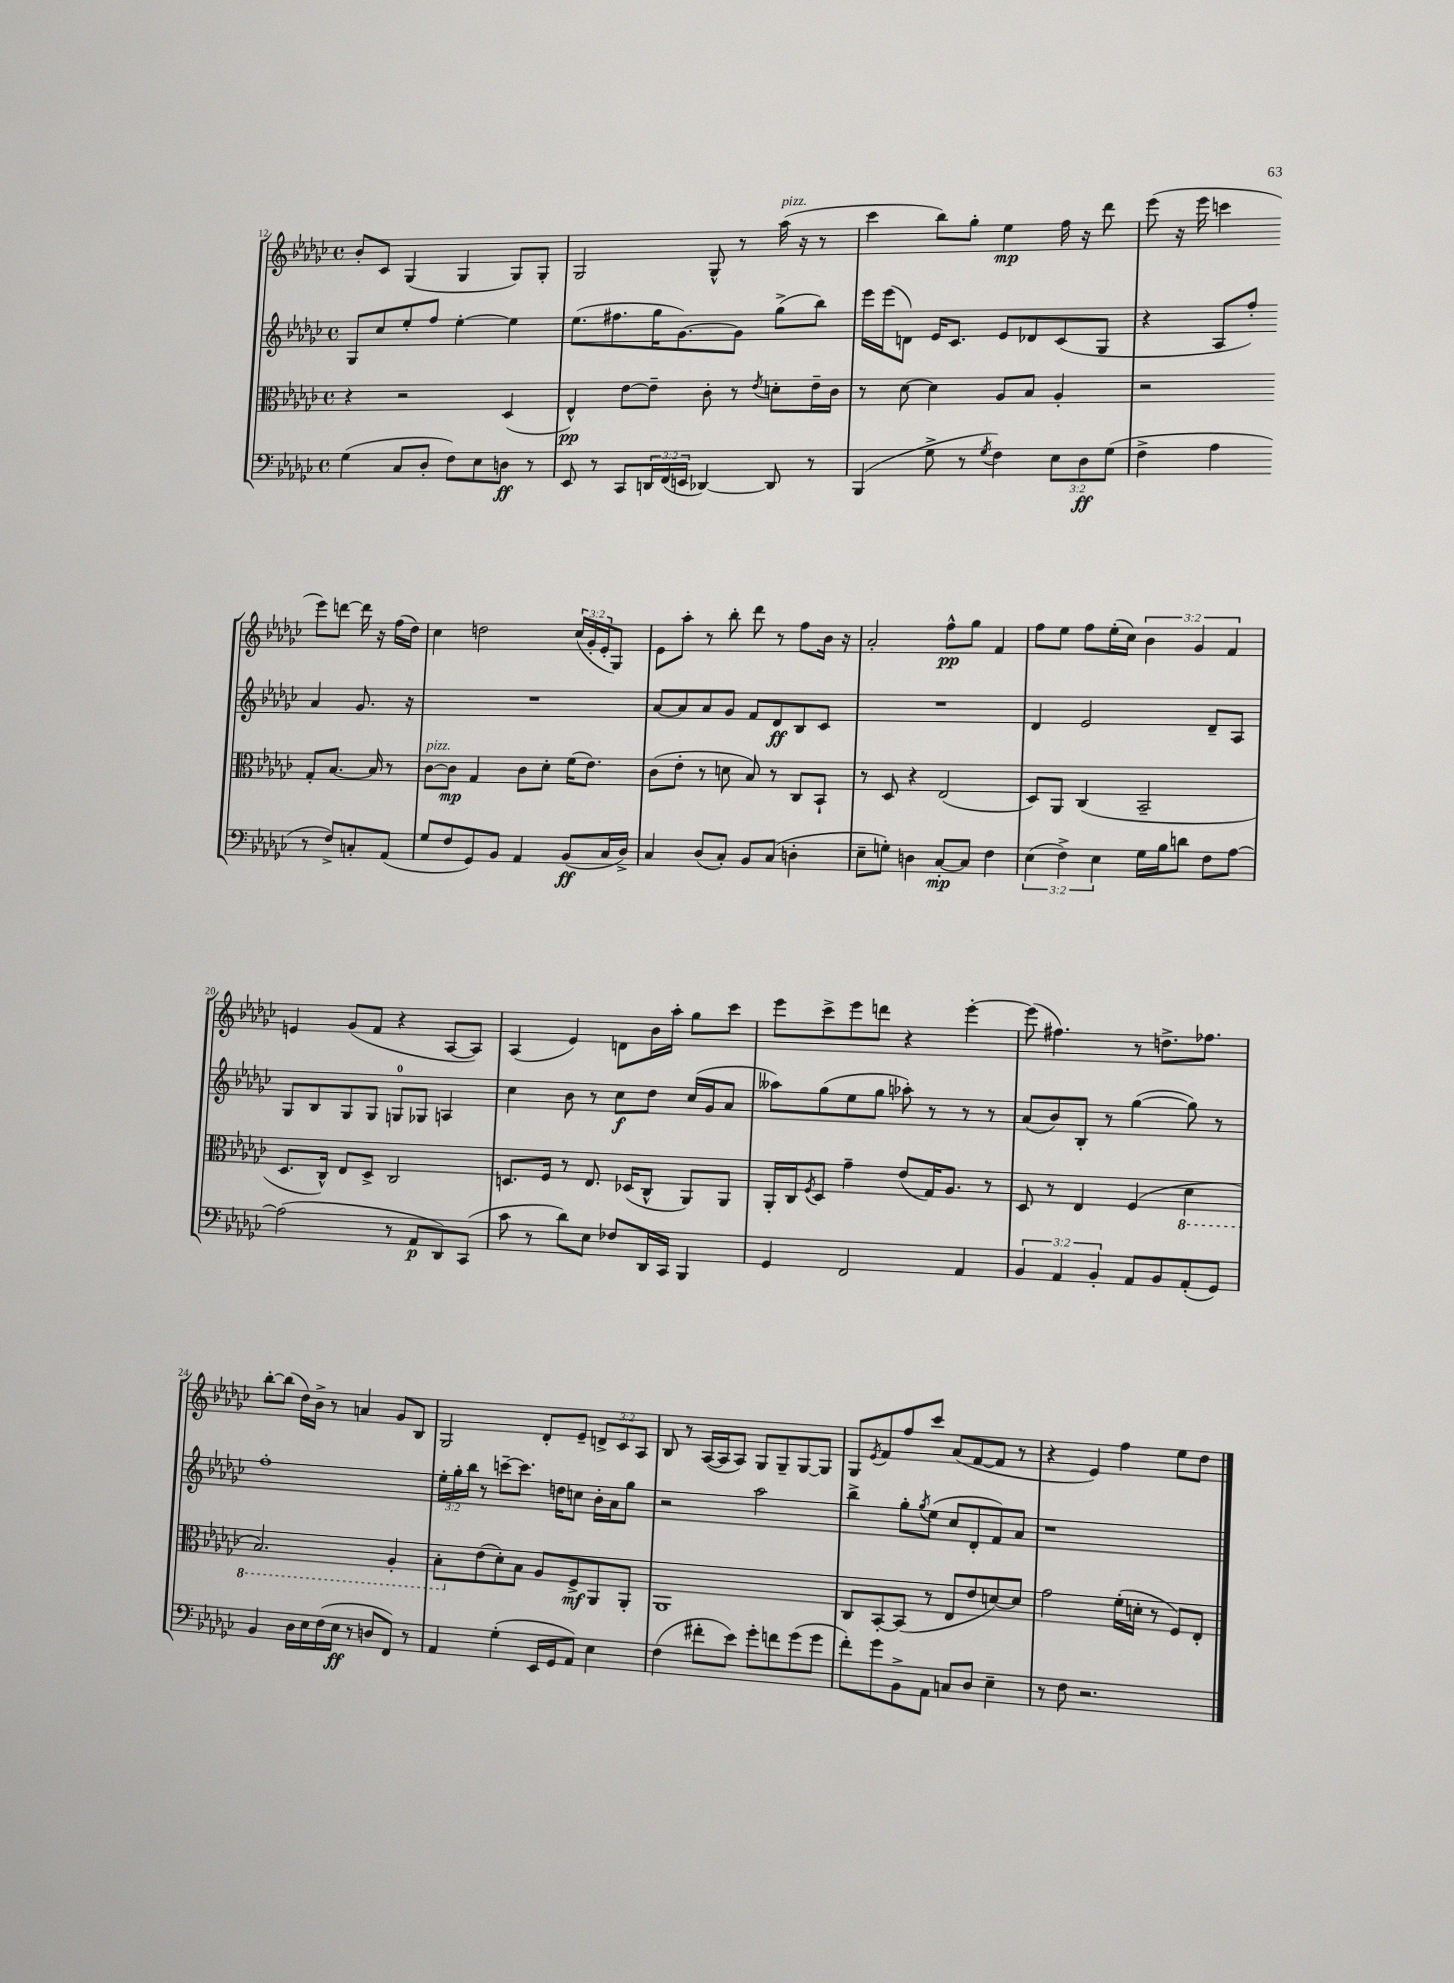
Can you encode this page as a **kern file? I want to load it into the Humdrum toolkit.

**kern	**dynam	**kern	**dynam	**kern	**dynam	**kern	**dynam
*part4	*part4	*part3	*part3	*part2	*part2	*part1	*part1
*staff4	*staff4	*staff3	*staff3	*staff2	*staff2	*staff1	*staff1
*clefF4	*	*clefC3	*	*clefG2	*	*clefG2	*
*k[b-e-a-d-g-c-]	*	*k[b-e-a-d-g-c-]	*	*k[b-e-a-d-g-c-]	*	*k[b-e-a-d-g-c-]	*
*M4/4	*	*M4/4	*	*M4/4	*	*M4/4	*
*met(c)	*	*met(c)	*	*met(c)	*	*met(c)	*
=12	=12	=12	=12	=12	=12	=12	=12
(4G-\	.	4r	.	8G-/L	.	8b-'/L	.
.	.	.	.	8cc-/	.	8c-/J	.
8C-/L	.	2r	.	8ee-'/	.	(4G-/	.
8D-'/J	.	.	.	8ff/J	.	.	.
8F\L)	.	.	.	[4ee-'\	.	4G-/	.
8E-\	.	.	.	.	.	.	.
8Dn\J	ff	(4D-/	.	4ee-\]	.	8G-/L)	.
8r	.	.	.	.	.	8G-'/J	.
=13	=13	=13	=13	=13	=13	=13	=13
8EE-/	.	4E-^^/)	pp	(8.ee-\L	.	2G-/	.
8r	.	.	.	.	.	.	.
.	.	.	.	8.ff#X\	.	.	.
8CC-/L	.	[8e-\L	.	.	.	.	.
24DDn/L	.	8e-~\J]	.	16gg-\K	.	.	.
(24FF/	.	.	.	.	.	.	.
.	.	.	.	[8.g-\)	.	.	.
24EEn/JJ	.	.	.	.	.	.	.
[4DD-X/)	.	8c-'\	.	.	.	8G-^^/	.
.	.	8r	.	8g-\J]	.	8r	.
.	.	8qe-/	.	.	.	.	.
!	!	!	!	!	!	!LO:TX:a:i:t=pizz.	!
8DD-/]	.	8dn'\L	.	(8gg-^\L	.	(16aa-\	.
.	.	.	.	.	.	16r	.
8r	.	16e-~\L	.	8bb-\J)	.	8r	.
.	.	16c-\JJ	.	.	.	.	.
=14	=14	=14	=14	=14	=14	=14	=14
(4BBB-/	.	8r	.	16eee-\LL	.	4ccc-\	.
.	.	.	.	(16eee-\J	.	.	.
.	.	[8d-\	.	8dn\J)	.	.	.
8G-^\	.	4d-\]	.	16e-/KL	.	8bb-\L)	.
.	.	.	.	8.c-/J	.	.	.
8r	.	.	.	.	.	8gg-'\J	.
8qG-/	.	.	.	.	.	.	.
4F\)	.	8A-/L	.	8e-/L	.	4ee-\	mp
.	.	8B-/J	.	8d-X/	.	.	.
12E-\L	.	4A-'/	.	(8c-/	.	16ff\	.
.	.	.	.	.	.	16r	.
12D-\	ff	.	.	.	.	.	.
.	.	.	.	8G-/J	.	8ddd-\	.
(12G-\J	.	.	.	.	.	.	.
=15	=15	=15	=15	=15	=15	=15	=15
4F^\	.	2r	.	4r	.	(8eee-\	.
.	.	.	.	.	.	16r	.
.	.	.	.	.	.	16eee-\	.
4A-\	.	.	.	8A-/L	.	4cccn\	.
.	.	.	.	8ff'/J)	.	.	.
8r	.	8G-'/L	.	4a-/	.	8eee-\L)	.
8F^/L)	.	[8.B-/J	.	.	.	[8dddn\J	.
8Cn'/	.	.	.	8.g-/	.	16ddd\]	.
.	.	16B-/]	.	.	.	16r	.
(8AA-/J	.	8r	.	.	.	(16ff\LL	.
.	.	.	.	16r	.	16dd-\JJ)	.
!!LO:LB:g=z
=16	=16	=16	=16	=16	=16	=16	=16
!	!	!LO:TX:a:i:t=pizz.	!	!	!	!	!
8G-/L	.	[8c-\L	.	1r	.	4cc-\	.
8F/	.	8c-\J]	mp	.	.	.	.
8GG-/)	.	4G-/	.	.	.	2ddn\	.
8BB-/J	.	.	.	.	.	.	.
4AA-/	.	8c-\L	.	.	.	.	.
.	.	8d-'\J	.	.	.	.	.
(8BB-/L	ff	(16f\KL	.	.	.	(24cc-/LL	.
.	.	.	.	.	.	24g-'/	.
.	.	8.e-\J)	.	.	.	.	.
.	.	.	.	.	.	24e-'/J	.
16C-/L	.	.	.	.	.	8G-/J)	.
16D-^/JJ)	.	.	.	.	.	.	.
=17	=17	=17	=17	=17	=17	=17	=17
4C-/	.	(8c-\L	.	[8a-/L	.	8e-\L	.
.	.	8e-'\J	.	8a-/]	.	8aa-'\J	.
(8D-/L	.	8r	.	8a-/	.	8r	.
8C-'/J)	.	8dn\	.	8g-/J	.	8bb-'\	.
8BB-/L	.	8B-/)	.	8f/L	.	8ddd-\	.
(8C-/J	.	8r	.	8d-/	ff	8r	.
4Dn'\	.	8C-/L	.	8B-/	.	8ff\L	.
.	.	8BB-`/J	.	8c-/J	.	16b-\Jk	.
.	.	.	.	.	.	16r	.
=18	=18	=18	=18	=18	=18	=18	=18
8E-~\L	.	8r	.	1r	.	2a-'/	.
8Gn'\J)	.	8D-/	.	.	.	.	.
4Dn\	.	4r	.	.	.	.	.
[8C-'/L	mp	(2E-/	.	.	.	8ff^^\L	pp
8C-/J]	.	.	.	.	.	8gg-\J	.
4F\	.	.	.	.	.	4f/	.
=19	=19	=19	=19	=19	=19	=19	=19
(6E-\	.	8D-/L)	.	4d-/	.	8ff\L	.
.	.	8AA-/J	.	.	.	8ee-\J	.
6F^\)	.	.	.	.	.	.	.
.	.	(4C-/	.	2e-/	.	8ff\L	.
6E-\	.	.	.	.	.	.	.
.	.	.	.	.	.	(16ee-'\L	.
.	.	.	.	.	.	16cc-\JJ)	.
16G-\LL	.	2BB-~/	.	.	.	6b-\	.
16B-\J	.	.	.	.	.	.	.
8dn\J	.	.	.	.	.	.	.
.	.	.	.	.	.	6g-/	.
8F\L	.	.	.	8d-~/L	.	.	.
.	.	.	.	.	.	6f/	.
[8A-\J	.	.	.	8A-/J	.	.	.
!!LO:LB:g=z
=20	=20	=20	=20	=20	=20	=20	=20
(2A-\]	.	8.D-/L	.	8G-/L	.	4en/	.
.	.	.	.	8B-/	.	.	.
.	.	16C-^^/Jk)	.	.	.	.	.
.	.	8E-/L	.	8G-/	.	(8g-/L	.
.	.	8D-^/J	.	8G-/J	.	8f/J	.
8r	.	2C-/	.	8Gn/L	.	4r	.
8AA-/L	p	.	.	8G-X/J	.	.	.
8DD-/)	.	.	.	4An/	.	[8A-/L	.
(8CC-/J	.	.	.	.	.	8A-/J])	.
=21	=21	=21	=21	=21	=21	=21	=21
8c-\	.	8.Dn/L	.	4cc-\	.	(4A-/	.
8r	.	.	.	.	.	.	.
.	.	16F/Jk	.	.	.	.	.
8d-\L)	.	8r	.	8b-\	.	4e-/)	.
8E-\J	.	8.E-/	.	8r	.	.	.
8F-X/L	.	.	.	8cc-\L	f	8dn\L	.
.	.	(16D-X/KL	.	.	.	.	.
16DD-/L	.	8C-^^/J	.	8dd-\J	.	16b-\L	.
16CC-/JJ	.	.	.	.	.	16aa-'\JJ	.
4BBB-/	.	8AA-/L)	.	(16cc-/LL	.	8gg-\L	.
.	.	.	.	16g-/J	.	.	.
.	.	8AA-/J	.	8a-/J	.	8ccc-\J	.
=22	=22	=22	=22	=22	=22	=22	=22
4GG-/	.	16AA-'/LL	.	8aa--X\L)	.	8eee-\L	.
.	.	16C-/J	.	.	.	.	.
.	.	8qF/	.	.	.	.	.
.	.	8D-/J	.	(8gg-\	.	8ccc-^\	.
2FF/	.	4g-~\	.	8ee-\	.	8eee-\	.
.	.	.	.	8gg-\J	.	8dddn\J	.
.	.	(8e-/L	.	8aa-X'\)	.	4r	.
.	.	16G-/K)	.	8r	.	.	.
.	.	8.A-/J	.	.	.	.	.
4AA-/	.	.	.	8r	.	[4eee-'\	.
.	.	8r	.	8r	.	.	.
=23	=23	=23	=23	=23	=23	=23	=23
6BB-/	.	8D-/	.	(8a-/L	.	(8eee-\]	.
.	.	8r	.	8b-/)	.	4.ff#X\)	.
6AA-/	.	.	.	.	.	.	.
.	.	4E-/	.	8B-'/J	.	.	.
6BB-'/	.	.	.	.	.	.	.
.	.	.	.	8r	.	.	.
8AA-/L	.	(4F/	.	([4gg-\	.	8r	.
8BB-/	.	.	.	.	.	8.ddn^\L	.
*	*	*8ba	*	*	*	*	*
(8AA-'/	.	4D-\	.	8gg-\])	.	.	.
.	.	.	.	.	.	8.ff-X\J	.
8GG-/J)	.	.	.	8r	.	.	.
!!LO:LB:g=z
=24	=24	=24	=24	=24	=24	=24	=24
4BB-/	.	2.BB-/)	.	1ff'	.	[8bb-'\L	.
.	.	.	.	.	.	(8bb-\J]	.
16D-\LL	.	.	.	.	.	16dd-\LL)	.
16E-\	.	.	.	.	.	16b-^\JJ	.
(16F\	.	.	.	.	.	8r	.
16E-\JJ	ff	.	.	.	.	.	.
8r	.	.	.	.	.	4an/	.
8Dn/L	.	.	.	.	.	.	.
8FF/J)	.	4AA-'/	.	.	.	8g-/L	.
8r	.	.	.	.	.	8B-/J	.
=25	=25	=25	=25	=25	=25	=25	=25
4AA-/	.	8BB-'\L	.	24ee-'\LL	.	2G-/	.
.	.	.	.	24gg-'\	.	.	.
.	.	.	.	24bb-\JJ	.	.	.
*	*	*X8ba	*	*	*	*	*
.	.	(8e-\	.	8r	.	.	.
(4G-'\	.	8d-'\)	.	[8cccn~\L	.	.	.
.	.	8B-\J	.	8.ccc\J]	.	.	.
16EE-/LL	.	8A-/L	.	.	.	8d-'/L	.
16GG-/J	.	.	.	16ddn\KL	.	.	.
8AA-/J)	.	8F^/	mf	8ccn\J	.	8e-~/J	.
4E-\	.	8AA-/	.	16b-'\LL	.	12dn^/L	.
.	.	.	.	16a-\J	.	.	.
.	.	.	.	.	.	12c-/	.
.	.	8AA-'/J	.	8gg-\J	.	.	.
.	.	.	.	.	.	12A-/J	.
=26	=26	=26	=26	=26	=26	=26	=26
(4F\	.	1AA-	.	2r	.	8B-/	.
.	.	.	.	.	.	8r	.
8f#X'\L	.	.	.	.	.	([16A-/LL	.
.	.	.	.	.	.	16A-/J]	.
8e-\J)	.	.	.	.	.	8A-/J)	.
8g-'\L	.	.	.	2aa-\	.	8G-/L	.
8fn\	.	.	.	.	.	8G-~/	.
(8g-\	.	.	.	.	.	[8G-/	.
8g-\J	.	.	.	.	.	8G-/J]	.
=27	=27	=27	=27	=27	=27	=27	=27
8f'\L)	.	8C-/L	.	4bb-^\	.	8G-/L	.
.	.	.	.	.	.	8qe-/	.
8g-\	.	[8BB-'/	.	.	.	8f/	.
8BB-^\	.	(8BB-/J]	.	8gg-'\L	.	8ff/	.
.	.	.	.	8qgg-/	.	.	.
8AA-\J	.	8r	.	(8ee-\J	.	8ccc-/J	.
8Cn/L	.	8E-/L	.	8cc-/L	.	(8a-/L	.
8D-/J	.	8e-/	.	8d-'/	.	[8f/	.
4E-~\	.	[8dn/)	.	8f/)	.	8f/J]	.
.	.	8d/J]	.	8a-/J	.	8r	.
=28	=28	=28	=28	=28	=28	=28	=28
8r	.	2g-\	.	1r	.	4r	.
8F\	.	.	.	.	.	.	.
2.r	.	.	.	.	.	4e-/)	.
.	.	(16f'\LL	.	.	.	4ff\	.
.	.	16dn'\JJ	.	.	.	.	.
.	.	8r	.	.	.	.	.
.	.	8F/L)	.	.	.	8ee-\L	.
.	.	8E-'/J	.	.	.	8dd-\J	.
==	==	==	==	==	==	==	==
*-	*-	*-	*-	*-	*-	*-	*-
